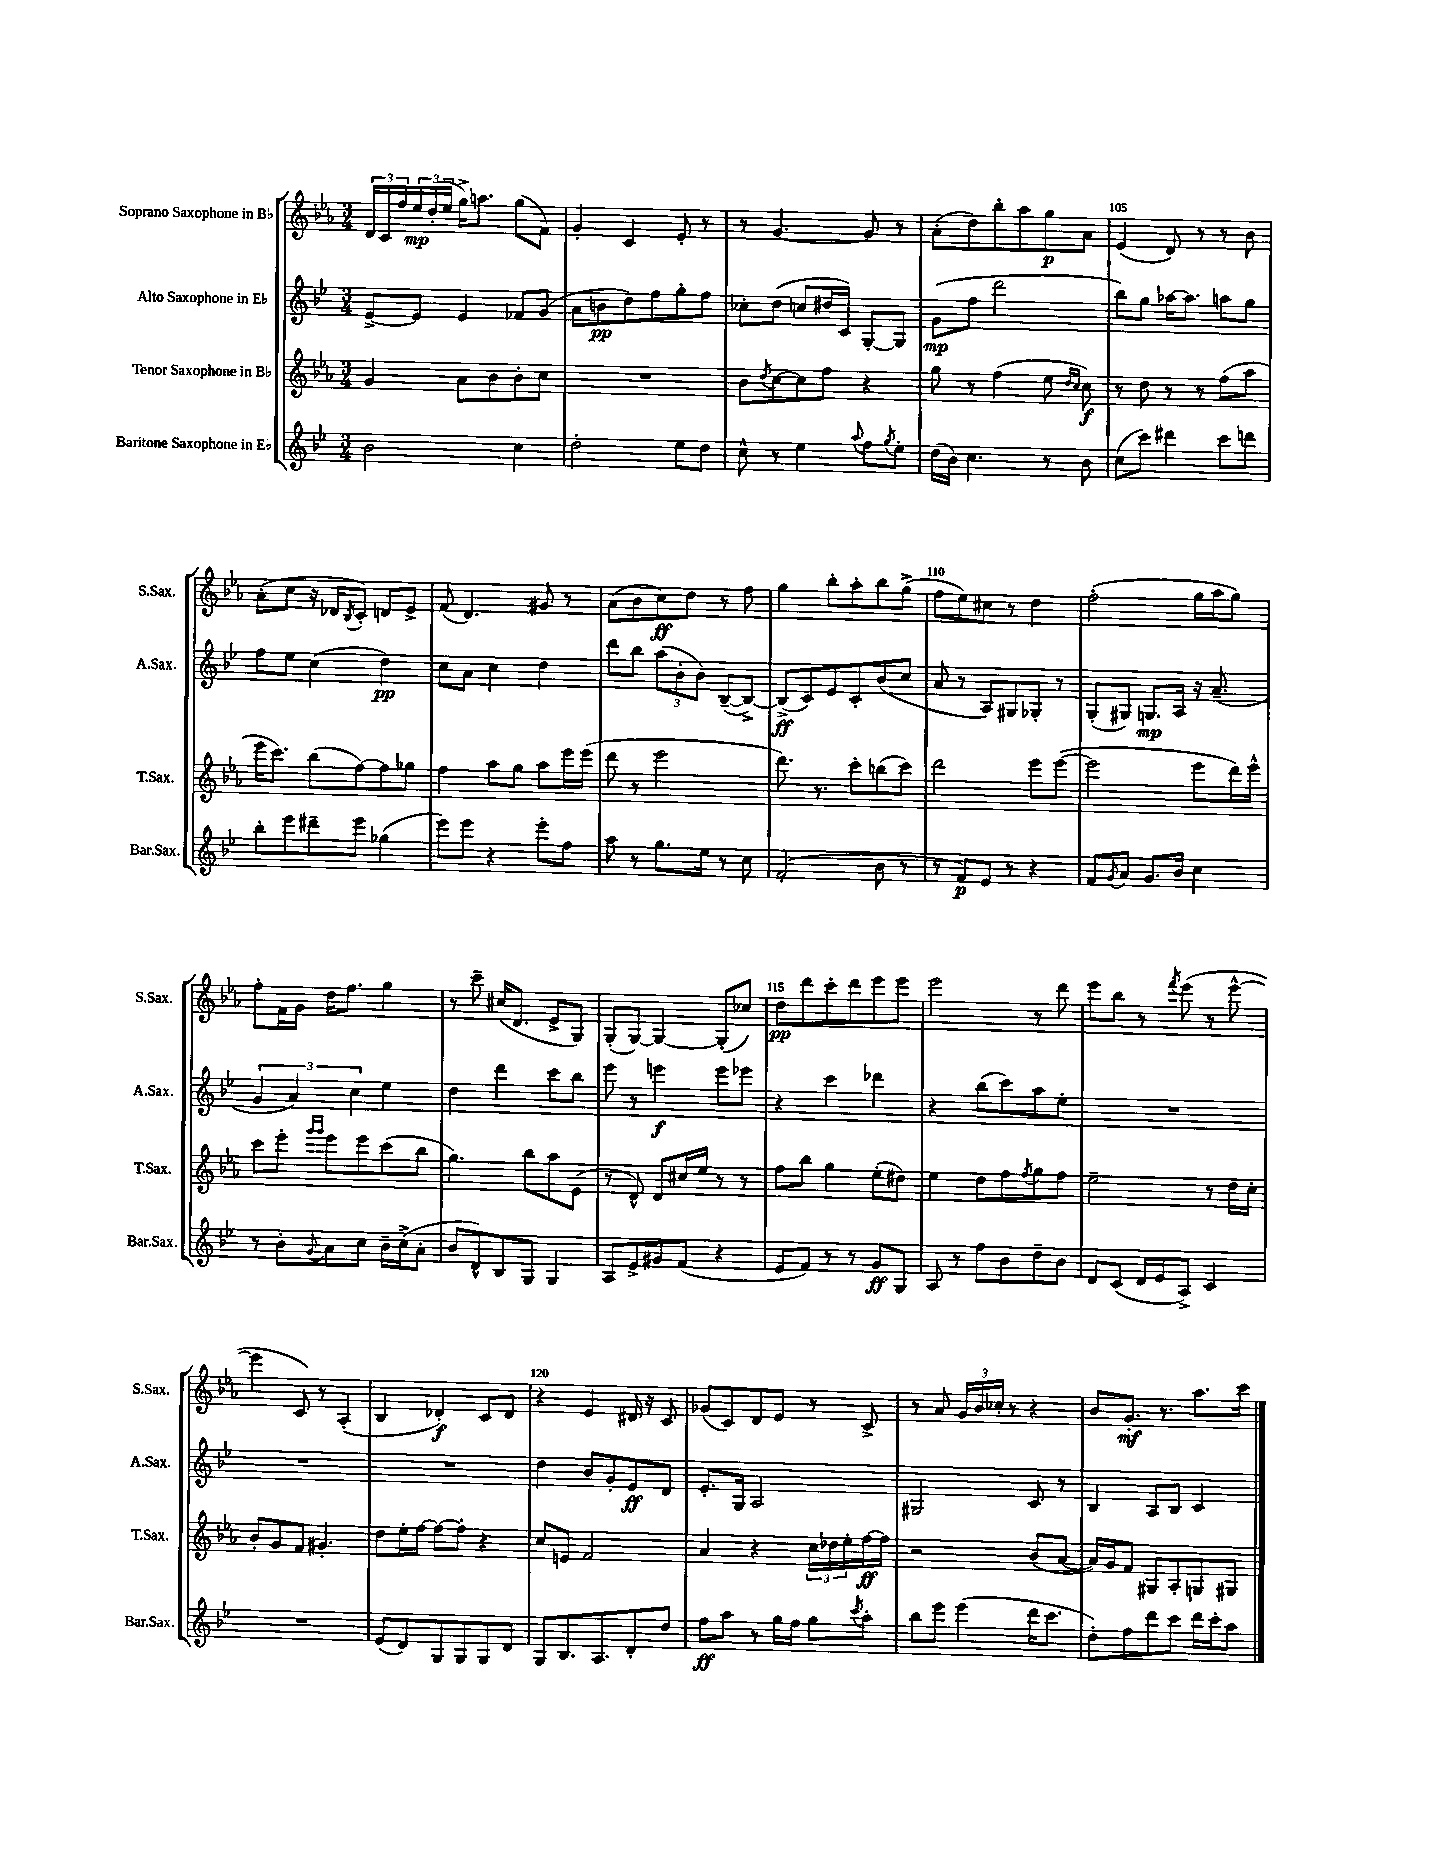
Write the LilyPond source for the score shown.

<<
\new StaffGroup <<
\new Staff = "s0" \with { instrumentName = "Soprano Saxophone in Bb" shortInstrumentName = "S.Sax." } {
    \clef treble \key ees \major \numericTimeSignature \time 3/4
    \tuplet 3/2 { d'16 c'16 f''16 } \tuplet 3/2 { ees''16\mp d''16-.( ees''16 } g''16->) a''8. g''8( f'8) |
    g'4-. c'4 ees'8-. r8 |
    r8 g'4.~ g'8 r8 |
    aes'8-.( d''8) bes''8-. aes''8 g''8\p aes'8 |
    ees'4( d'8) r8 r8 bes'8 |
    aes'8-.( c''8 r16 des'16 \acciaccatura { bes8 } c'8-.) d'8 ees'8-> |
    f'8( d'4.) gis'8 r8 |
    aes'8( bes'8 c''8\ff) d''8 r8 f''8 |
    g''4 bes''8-. aes''8-. bes''8 g''8->( |
    f''8 ees''8) cis''8 r8 d''4 |
    f''2-.( g''16 aes''16 g''8) |
    f''8-. f'16 g'16 d''16 f''8. g''4 |
    r8 c'''8-- cis''16( d'8. ees'8-> g8) |
    g8-.( g8~) g4~ g8-.( ces''8) |
    d''8\pp d'''8 c'''8-. d'''8 ees'''8 ees'''8 |
    ees'''2 r8 d'''8 |
    ees'''8 bes''8 r8 \acciaccatura { f'''8 } ees'''8( r8 ees'''8~-^ |
    ees'''4 c'8) r8 aes4-.( |
    bes4 des'4-.\f) c'8 des'8 |
    r4 ees'4 dis'16 r16 c'8 |
    ges'8( c'8) d'8 ees'8 r8 c'8-> |
    r8 aes'8 \tuplet 3/2 { g'16 bes'16 ces''16-. } r8 r4 |
    bes'8 g'8.-.\mf r8. aes''8. c'''16 \bar "|." |
}
\new Staff = "s1" \with { instrumentName = "Alto Saxophone in Eb" shortInstrumentName = "A.Sax." } {
    \clef treble \key bes \major \numericTimeSignature \time 3/4
    ees'8~-> ees'8 ees'4 fes'8 g'8( |
    a'8 b'8\pp d''8) f''8 g''8-. f''8 |
    ces''8-. d''8( c''8 dis''16 c'16) g8~-. g8 |
    g'8\mp( f''8 d'''2 |
    bes''8) g''8 aes''16~ aes''8. a''8 g''8 |
    f''8 ees''8 c''4( d''4\pp) |
    c''8 a'8 c''4 d''4 |
    d'''8 bes''8 \tuplet 3/2 { a''8( bes'8-. bes'8) } bes8~--( bes8~->) |
    bes8->\ff( c'8) ees'8 c'8-. bes'8( c''8 |
    a'8 r8 a8) gis8 ges8-. r8 |
    g8-.( gis8) g8.\mp a16 r16 a'8.--( |
    \tuplet 3/2 { g'4 a'4) c''4 } ees''4 |
    d''4 d'''4 c'''8 bes''8 |
    ees'''8 r8 e'''4\f e'''8 ees'''8 |
    r4 c'''4 des'''4 |
    r4 bes''8( c'''8) a''8 ees''8-. |
    R2. |
    R2. |
    R2. |
    d''4 bes'8 g'8-. ees'8\ff d'8 |
    ees'8.-. g16 a2 |
    gis2 c'8 r8 |
    bes4 a8 bes8 c'4 \bar "|." |
}
\new Staff = "s2" \with { instrumentName = "Tenor Saxophone in Bb" shortInstrumentName = "T.Sax." } {
    \clef treble \key ees \major \numericTimeSignature \time 3/4
    g'4 aes'8 bes'8 bes'8-. c''8 |
    R2. |
    bes'8 \acciaccatura { d''8 } c''8~ c''8 f''8 r4 |
    g''8 r8 f''4( ees''8 \grace { d''16 c''16 } c''8\f) |
    r8 d''8 r8 r8 f''8( aes''8 |
    ees'''16 c'''8.) bes''8( f''8~) f''8 ges''8 |
    f''4 aes''8 g''8 aes''8 ees'''16 ees'''16( |
    d'''8 r8 ees'''2 |
    d'''8.) r8. c'''8-. b''8( c'''8) |
    d'''2 ees'''8 ees'''8~( |
    ees'''2 ees'''8 d'''16) ees'''16-^ |
    c'''8 ees'''8-. \grace { g'''16 g'''16 } ees'''8 ees'''8 c'''8( bes''8 |
    g''4.) bes''8 aes''8 ees'8( |
    r8 d'8-^) d'8 cis''16 ees''16 r8 r8 |
    f''8 bes''8 g''4 ees''8-.( dis''8) |
    ees''4 d''8 f''8 \acciaccatura { f''8 } g''8 f''8 |
    ees''2-- r8 d''16 c''16-. |
    bes'8-. g'8 f'8 gis'4.-. |
    d''8 ees''16-. f''16~ f''8~ f''8-. r4 |
    c''8 e'8 f'2 |
    aes'4 r4 \tuplet 3/2 { c''16 des''16 ees''16-. } f''16~\ff f''16 |
    r2 bes'8( aes'8~ |
    aes'16) g'16 f'8 gis8 aes8-. g8 gis8 \bar "|." |
}
\new Staff = "s3" \with { instrumentName = "Baritone Saxophone in Eb" shortInstrumentName = "Bar.Sax." } {
    \clef treble \key bes \major \numericTimeSignature \time 3/4
    bes'2 c''4 |
    d''2-. ees''8 d''8 |
    c''8-^ r8 ees''4 \appoggiatura { a''8 } f''8 \acciaccatura { g''8 } ees''8-. |
    d''16( bes'16) c''4. r8 bes'8 |
    c''8( c'''8) dis'''4 c'''8 d'''8 |
    bes''8-. ees'''8 dis'''8-- ees'''8 ges''4( |
    ees'''8) ees'''8 r4 ees'''8-. f''8 |
    a''8 r8 g''8. ees''16 r8 c''8 |
    f'2-.( bes'8 r8 |
    r8 f'8\p) ees'8 r8 r4 |
    f'8 \acciaccatura { g'8 } a'8 g'8. bes'16 c''4 |
    r8 bes'8-. \appoggiatura { g'8 } a'8 c''8 bes'16-- c''16->( a'8-. |
    bes'8 d'8-^) bes8 g8 g4 |
    a8 ees'8-> gis'8 f'8( r4 |
    ees'8 f'8) r8 r8 g'8\ff g8 |
    a8 r8 f''8 bes'8 d''8-- bes'8 |
    d'8 c'8( d'16 ees'16 a8->) c'4 |
    R2. |
    ees'8( d'8) g8 g8 g8 d'8 |
    g8 bes8. a8. d'8-. d''8 |
    f''8\ff a''8 r8 g''16 f''16 g''8 \acciaccatura { c'''8 } a''8-. |
    bes''8 ees'''8 ees'''4( d'''16 c'''8. |
    d''8-.) f''8 d'''8 c'''8 d'''16 c'''16-. a''8 \bar "|." |
}
>>
>>
\layout { \context { \Score currentBarNumber = #101 \override BarNumber.break-visibility = ##(#f #t #t) barNumberVisibility = #(every-nth-bar-number-visible 5) } }
